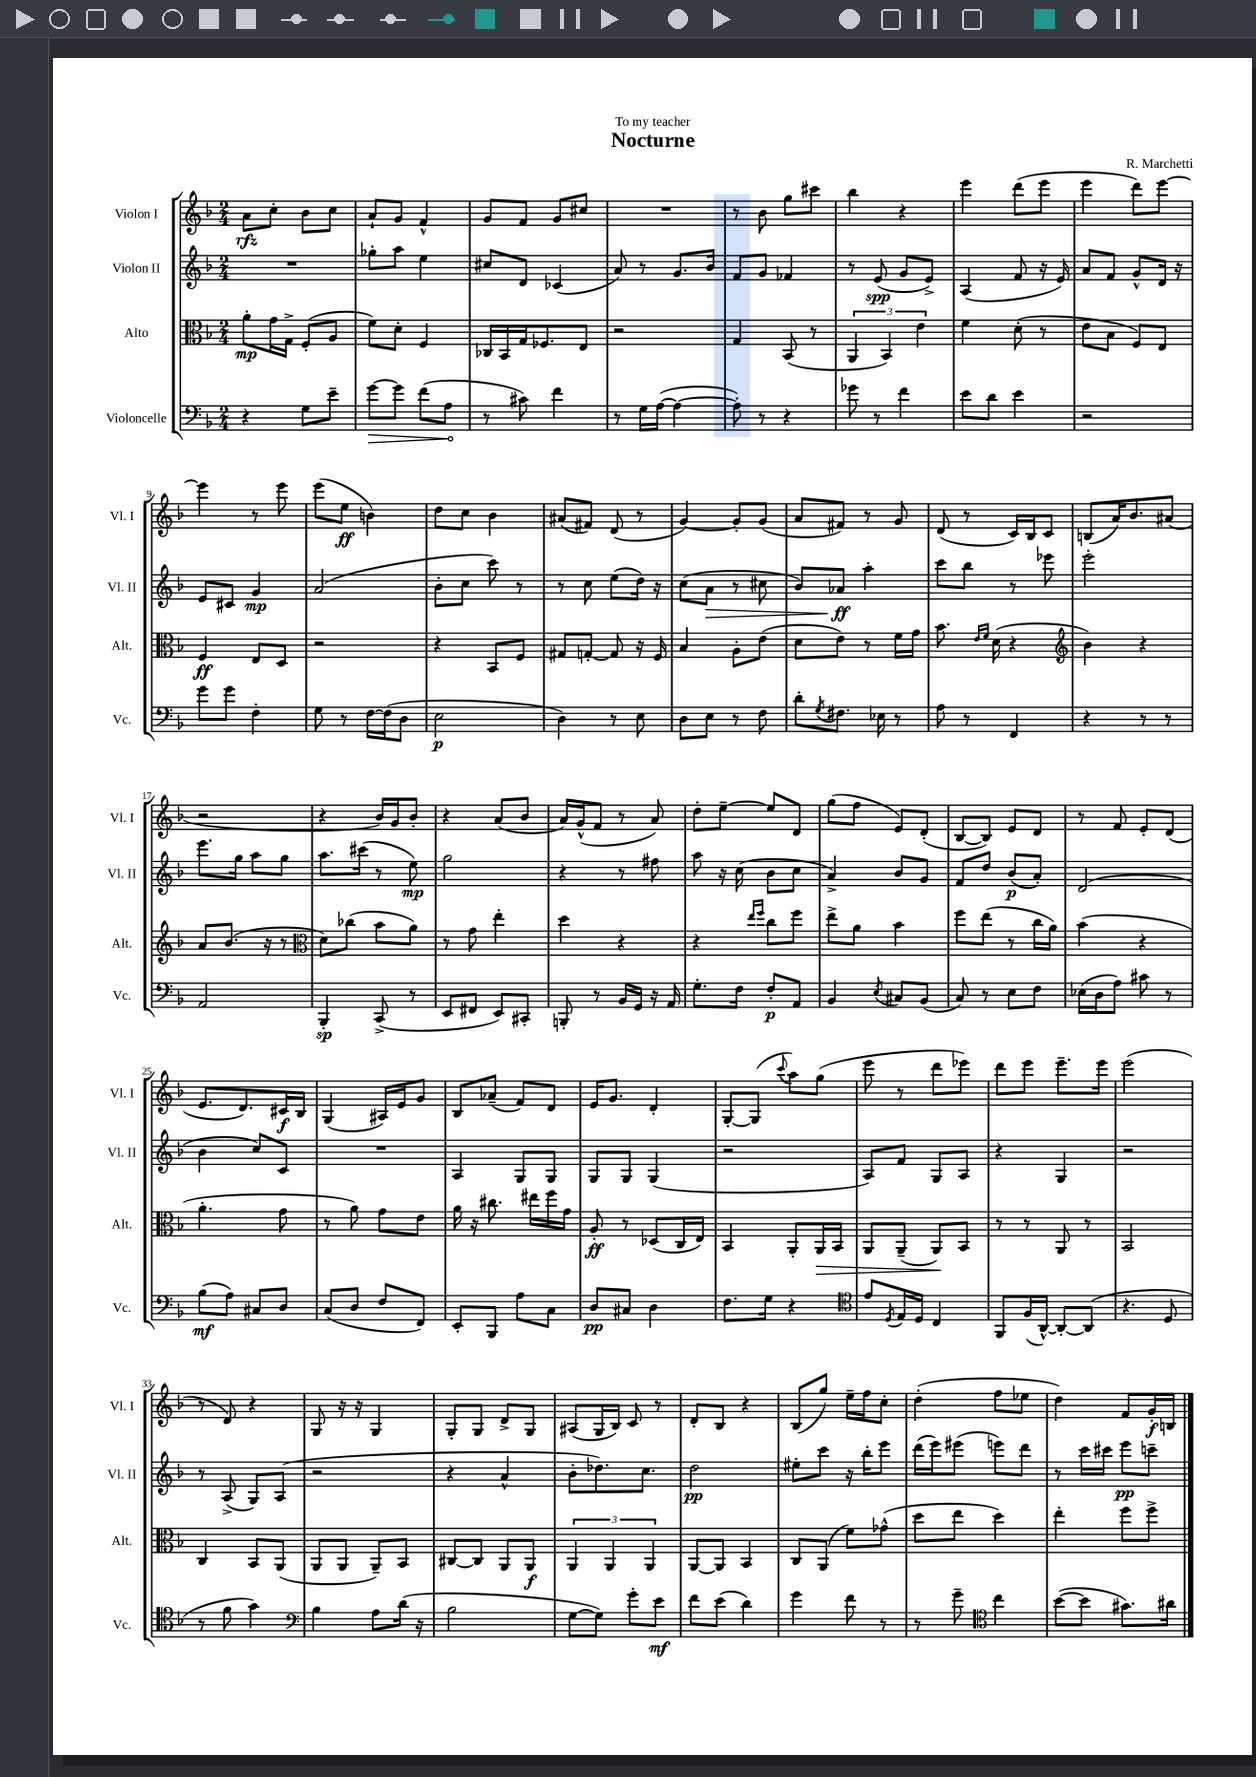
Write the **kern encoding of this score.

**kern	**kern	**kern	**kern
*staff4	*staff3	*staff2	*staff1
*clefF4	*clefC3	*clefG2	*clefG2
*k[b-]	*k[b-]	*k[b-]	*k[b-]
*M2/4	*M2/4	*M2/4	*M2/4
4r	8a'	2r	8a
.	16g	.	8cc'
.	16G^	.	.
8G	(8F'	.	8b-
8e~	8A	.	8cc
=	=	=	=
[8g	8f)	8gg-'	8a`
8g]	8d'	8aa	8g
(8f	4F	4ee	4f^^
8A	.	.	.
=	=	=	=
8r	16C-	8cc#	8g
.	16BB-	.	.
8c#)	16G	8d	8f
.	8.F-	.	.
4f	.	(4c-	8g
.	8E	.	8cc#
=	=	=	=
8r	2r	8a)	2r
16G	.	8r	.
([16A	.	.	.
4A_	.	8.g	.
.	.	16b-	.
=	=	=	=
8A'])	4G	8f	8r
8r	.	8g	8b-
4r	(8BB-	4f-	8gg
.	8r	.	8ccc#
=	=	=	=
8g-	6AA	8r	4bb-
8r	.	(8e	.
.	6BB-)	.	.
4f	.	8g	4r
.	6e	.	.
.	.	8e^)	.
=	=	=	=
8e	4f	(4A	4eee
8d	.	.	.
4e	(8d'	8f	(8ddd
.	8r	16r	8eee
.	.	16e)	.
=	=	=	=
2r	8e	8a	4eee
.	8B-	8f	.
.	8F)	8g^^	8ddd)
.	8E	16d	[8eee
.	.	16r	.
=	=	=	=
8g	4F	8e	4eee]
8g	.	8c#	.
4F'	8E	4g	8r
.	8D	.	8eee
=	=	=	=
8G	2r	(2a	(8eee
8r	.	.	8ee
[16F	.	.	4b)
(16F]	.	.	.
8D	.	.	.
=	=	=	=
2E	4r	8b-'	8dd
.	.	8cc	8cc
.	8BB-	8ccc)	4b-
.	8F	8r	.
=	=	=	=
4D)	8G#	8r	(8a#
.	[8G'	8cc	8f#)
8r	8G]	(8ee	(8d
8E	16r	16dd)	8r
.	16F	16r	.
=	=	=	=
8D	4B-	(8cc	[4g)
8E	.	8a	.
8r	8A'	8r	8g']
8F	(8e	8cc#	(8g
=	=	=	=
8d'	8d	8b-)	8a
8qG	.	.	.
8.F#	8e)	8a-	8f#)
.	8r	4aa'	8r
16E-	.	.	.
8r	16f	.	8g
.	16g	.	.
=	=	=	=
8A	8.b-	8ccc	(8d
8r	.	8bb-	8r
.	16qqe	.	.
.	16qqf	.	.
.	(16d	.	.
4FF	4r	8r	16c)
.	.	.	16B-
.	.	8eee-	8c
=	=	=	=
*	*clefG2	*	*
4r	4b-)	2eee'	(8B
.	.	.	16a)
.	.	.	8.b-
8r	4r	.	.
8r	.	.	(8a#
=	=	=	=
2AA	8a	8.eee	2r
.	(8.b-	.	.
.	.	16gg	.
.	.	8aa	.
.	16r	.	.
.	8r	8gg	.
=	=	=	=
*	*clefC3	*	*
4BBB-'	8d)	8.aa	4r
.	(8cc-	.	.
.	.	(16ccc#	.
(8CC^	8b-	8r	16b-)
.	.	.	16g
8r	8a)	8ee)	8b-'
=	=	=	=
8EE	8r	2gg	4r
8FF#	8g	.	.
8EE)	4ee'	.	(8a
8CC#'	.	.	8b-
=	=	=	=
8BBB'	4dd	4r	16a)
.	.	.	(16g^^
8r	.	.	8f
16BB-	4r	8r	8r
16GG	.	.	.
16r	.	8ff#	8a)
16AA	.	.	.
=	=	=	=
8.G'	4r	8aa	8dd'
.	.	16r	[8ee~
16F	.	(16cc	.
.	16qqee	.	.
.	16qqff	.	.
8F'	8cc	8b-	8ee]
8AA	8ff	8cc	8d
=	=	=	=
4BB-	8ee^	4a^)	(8gg
.	8a	.	8ff
8qE	.	.	.
8C#	4b-	8b-	8e)
(8BB-	.	8g	(8d'
=	=	=	=
8C)	8ff	8f	[8B-
8r	(8ee	8dd	8B-])
8E	8r	(8b-	8e
8F	16cc	8a')	8d
.	16a)	.	.
=	=	=	=
(16E-	(4b-	(2d	8r
16D	.	.	.
8A)	.	.	8f
8c#	4r	.	8e'
8r	.	.	(8d
=	=	=	=
(8B-	4.a'	4b-	8.e
8A)	.	.	.
.	.	.	8.d)
8C#	.	8cc)	.
8D	8g	8c	16c#
.	.	.	16B-
=	=	=	=
(8C	8r	2r	(4G
8D	8a)	.	.
8F	8g	.	16A#)
.	.	.	16e
8FF)	8e	.	8g
=	=	=	=
8EE'	16a	4A	8B-
.	16r	.	.
8BBB-	8.cc#	.	(8a-~
8A	.	8G	8f)
.	16ee#	.	.
8C	16ff	8G	8d
.	16g	.	.
=	=	=	=
8D	8A'	8G	16e
.	.	.	8.g
8C#	8r	8G	.
4D	(8D-	(4G	4d'
.	16C	.	.
.	16E)	.	.
=	=	=	=
8.F	4BB-	2r	[8G'
.	.	.	(8G]
16G	.	.	.
.	.	.	8qqccc
4r	8AA'	.	8aa)
.	16AA	.	(8gg
.	16BB-	.	.
=	=	=	=
*clefC4	*	*	*
8e	8AA	8A)	8eee
8qD	.	.	.
16E	(8AA~	8f	8r
16D	.	.	.
4C	8AA)	8G	8ddd
.	8BB-	8A	8eee-)
=	=	=	=
8FF	8r	4r	8ddd
(16F	8r	.	8eee
[16AA^^)	.	.	.
8AA'_	8AA	4G	8.eee~
(8AA]	8r	.	.
.	.	.	16eee
=	=	=	=
4.r	2BB-	2r	(2eee
8D	.	.	.
=	=	=	=
8r	4C	8r	8r
8f	.	(8A^	8d)
4g)	8BB-	8G)	4r
.	(8AA	(8A	.
=	=	=	=
*clefF4	*	*	*
4B-	8AA	2r	8G
.	8AA	.	16r
.	.	.	16r
8A	8AA~)	.	4G
(16d	8BB-	.	.
16r	.	.	.
=	=	=	=
2B-	[8C#	4r	8G'
.	8C#]	.	8G
.	8AA	4a^^	8d^
.	8AA	.	8G
=	=	=	=
[8G	6AA	8b-'	(8A#
8G])	.	8.dd-)	16G
.	6AA	.	.
.	.	.	16B-)
8g'	.	.	8c
.	.	8.cc	.
.	6AA	.	.
8e	.	.	8r
=	=	=	=
8f	[8AA	2dd	8d'
(8e	8AA]	.	8B-
4d)	4BB-	.	4r
=	=	=	=
4g	8C	8ee#'	(8B-
.	(8AA	8ccc	8gg)
8f	8f)	16r	16ee~
.	.	16bb-'	16ff
8r	(8g-^^	8eee	8cc'
=	=	=	=
8r	8dd	(16ddd	(4dd'
.	.	16eee)	.
8g~	8ee	(8eee#	.
*clefC4	*	*	*
4cc	4dd)	8eee)	8ff
.	.	8ddd	8ee-
=	=	=	=
([8b-	4ee'	8r	4dd)
8b-]	.	16ccc	.
.	.	16ccc#	.
8.g#)	8ff	8eee	8f
.	8ff^	8ccc~	16g'
16a#	.	.	16B
==	==	==	==
*-	*-	*-	*-
